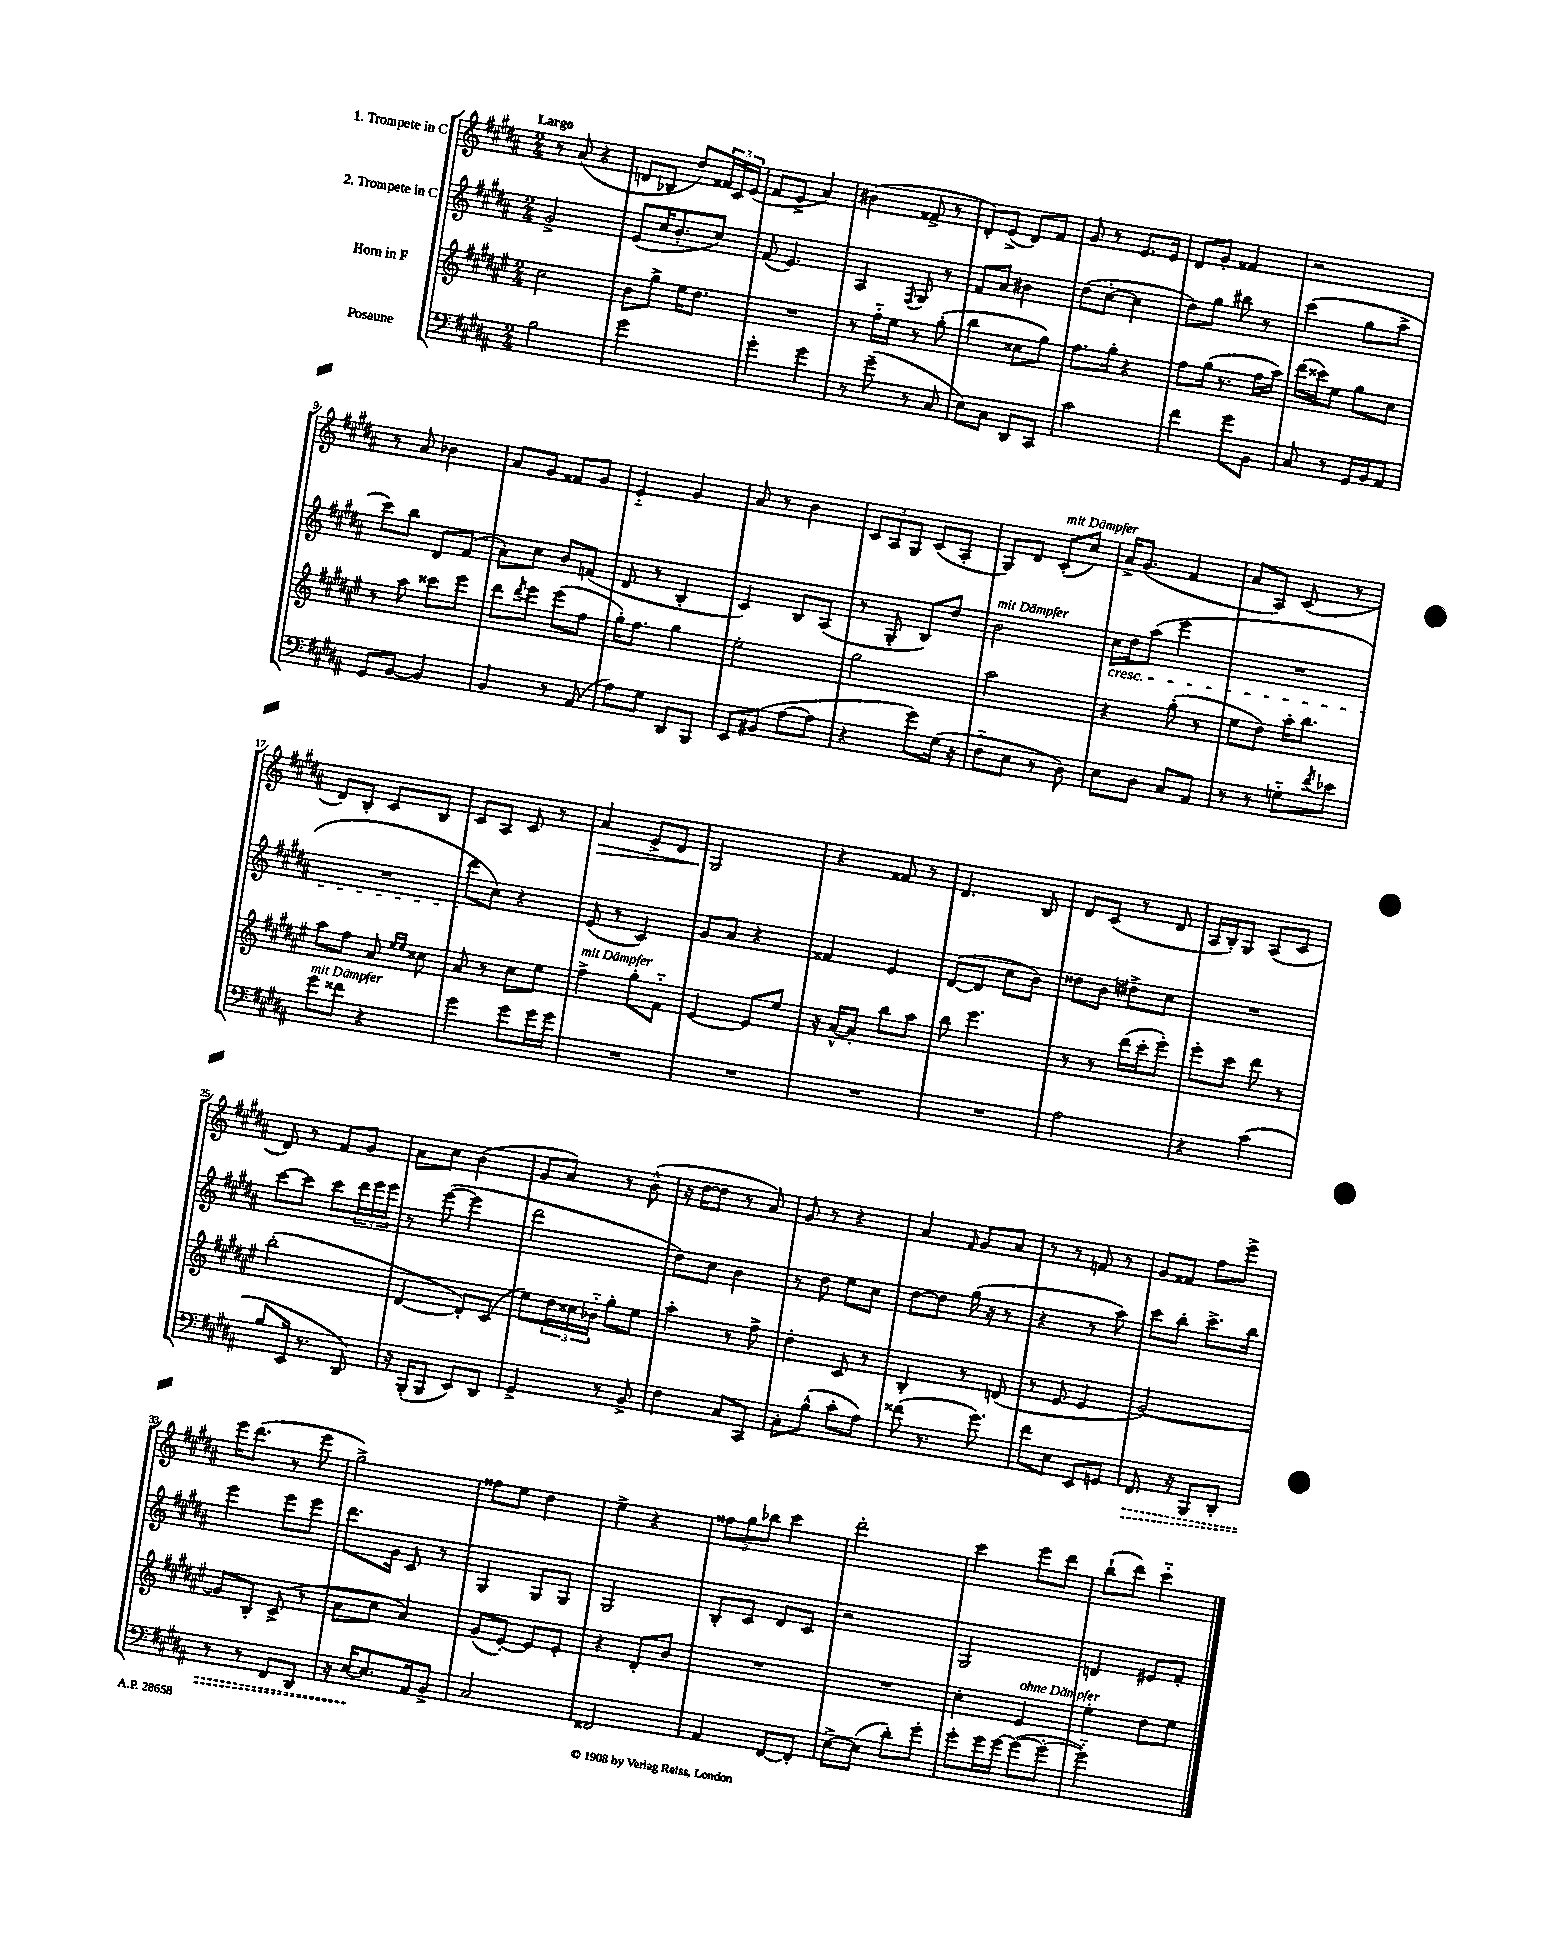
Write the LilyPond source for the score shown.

<<
\new StaffGroup <<
\new Staff = "s0" \with { instrumentName = "1. Trompete in C" } {
    \clef treble \key b \major \numericTimeSignature \time 2/4 \tempo "Largo"
    r8 ais'8( r4 |
    d'8 bes8 dis''8) \tuplet 3/2 { fisis'16 cis'16 e'16( } |
    fis'8 e'8-> ais'4) |
    bis'4( fisis'8-> r8 |
    dis'8-.) e'8->( dis'8) fis'8 |
    gis'8 r8 e'8. e'16 |
    dis'8 gis'8-. fisis'4 |
    r2 |
    r8 ais'8 bes'4 |
    ais'8 gis'8 fisis'8 gis'8 |
    e'4-_ gis'4 |
    ais'8 r8 b'4 |
    \tuplet 3/2 { cis'8 ais8 gis8 } cis'8( ais8-. |
    gis8) dis'8 cis'8-.^\markup { \italic "mit Dämpfer" }( cis''8) |
    ais'16-> gis'8.( fis'4 |
    ais'8 ais8) cis'8( r8 |
    dis'8) b8-. cis'8 b8 |
    cis'8 ais8 cis'8 r8 |
    ais'4\> e'8-> dis'8 |
    gis2\! |
    r4 fisis'8 r8 |
    dis'4. b8 |
    dis'8 cis'8( r8 dis'8 |
    ais16 b16-.) gis8 ais8( cis'8 |
    dis'8) r8 fis'8 gis'8 |
    ais'8 cis''8 b'4( |
    gis'8 ais'8) r8 b'8-^( |
    r16 dis''16~ dis''8 r8 ais'8) |
    gis'8 r8 r4 |
    ais'4 \grace { fis'16 } gis'8 ais'8 |
    r8 r8 f'8 r8 |
    gis'8 fisis'8 fis''8 e'''8-> |
    e'''16 dis'''8.( r8 e'''8 |
    gis''2->) |
    fisis''8 e''8 dis''4 |
    e''4-> r4 |
    \tuplet 3/2 { fisis''8 gis''8 bes''8 } cis'''4 |
    dis'''2-. |
    cis'''4 e'''8 dis'''8 |
    b''8-!( dis'''8) cis'''4-_ \bar "|." |
}
\new Staff = "s1" \with { instrumentName = "2. Trompete in C" } {
    \clef treble \key b \major \numericTimeSignature \time 2/4
    gis'2-> |
    e'8( cis''16 b'8.-. cis''8) |
    fis'8( e'4.) |
    ais4 \acciaccatura { fis8 } gis8 r8 |
    fis'8 ais'8 bis'4 |
    dis''8( cis''8~-. cis''4 |
    dis''8) gis''8 bis''8 r8 |
    cis'''4( gis''8 ais''8-> |
    cis'''8) b''8 dis'8 fis'8( |
    ais'8-.) cis''8 b'8 f'8( |
    dis'8 r8 b4-. |
    cis'4) b8 ais8( |
    r8 gis8-. b8) dis''8 |
    b'2^\markup { \italic "mit Dämpfer" } |
    cis''16\cresc dis''16 ais''8( e'''4 |
    R2 |
    R2 |
    dis'''8\! cis''8) r4 |
    e'8( r8 cis'4) |
    gis'8 ais'8 r4 |
    fisis'4 e'4 |
    dis'8~( dis'8 cis''8 b'8) |
    disis''8 b'8 dis''8-> cis''8 |
    R2 |
    cis'''8~ cis'''8 cis'''8 \tuplet 3/2 { dis'''16 e'''16 e'''16 } |
    r8 e'''8~( e'''4 |
    dis'''2 |
    dis''8) cis''8 b'4 |
    r8 dis''8 e''8 cis''8 |
    dis''8~ dis''8 gis''16( r16 r8 |
    r4 r8 ais''8) |
    cis'''8 b''8-. cis'''8.-> b''16 |
    e'''4 e'''8 e'''8 |
    dis'''8. gis'16 cis'8 r8 |
    gis4 gis8 gis8 |
    gis2 |
    b8-. cis'8 dis'8 cis'8 |
    r2 |
    gis2 |
    d'4 eis'8 fis'8-. \bar "|." |
}
\new Staff = "s2" \with { instrumentName = "Horn in F" } {
    \clef treble \key fis \major \numericTimeSignature \time 2/4
    cis''2 |
    b'8 gis''8-> eis''16 dis''8. |
    R2 |
    r8 fis''16-_ eis''16 r8 gis''8-.( |
    b''4 cisis''8 gis''8) |
    fis''8. gis''16-. r4 |
    fis''8 gis''16( r8. fis''16 ais''16) |
    dis'''16( cisis'''16) eis''8 gis''8 cis''8 |
    r8 ais''8 cisis'''8 eis'''8 |
    dis'''8 \acciaccatura { dis'''8 } eis'''8 eis'''8( fis''8 |
    gis''16-.) fis''8. gis''4 |
    eis''2-. |
    gis''2 |
    ais''2 |
    r4 gis''8-.( r8 |
    eis''8 dis''8) ais''16-. b''8. |
    ais''8 fis''8 ais'8 \grace { eis''16 eis''16 } cisis''8 |
    ais'8 r8 cis''8 eis''8 |
    fis''4->^\markup { \italic "mit Dämpfer" } gis''8-. fis'8-_ |
    eis'4~ eis'8 eis''8 |
    r16 ais'16~-^ ais'8-. b''8 ais''8 |
    b''8 eis'''4. |
    r8 r8 dis'''16( cis'''16-. eis'''8-.) |
    eis'''8-. cis'''8 dis'''8 r8 |
    b''2-.( |
    dis'4~ dis'8-.) cis'8( |
    eis''8) \tuplet 3/2 { dis''16 cisis''16 bes'16-_ } gis''8-. eis''8 |
    ais''4-. r8 fis''8-> |
    dis''4-. cis'8 r8 |
    b4-. r8 d'8( |
    r8 eis'8 eis'4 |
    gis'2~) |
    gis'8 b8-. cis'8->( r8 |
    ais'8 cis''8 ais'4) |
    gis'8( eis'8~-.) eis'8 eis'8-. |
    r4 dis'8-. b'8 |
    R2 |
    R2 |
    cis''4-. eis'4^\markup { \italic "ohne Dämpfer" } |
    eis''4-. dis''8 eis''8 \bar "|." |
}
\new Staff = "s3" \with { instrumentName = "Posaune" } {
    \clef bass \key b \major \numericTimeSignature \time 2/4
    b2 |
    gis'2 |
    gis'4-. gis'4 |
    r8 gis'8--( r8 cis8 |
    e8) cis8 dis,8 cis,8 |
    cis'2 |
    fis'4 gis'8 b,8 |
    cis8 r8 gis,16 b,16 ais,8 |
    gis,8 b,8~ b,4 |
    b,4 r8 ais,8( |
    ais8) gis8 dis,8 b,,8 |
    e,8 bis,8( ais8~ ais8 |
    r4 gis'8) gis16( r16 |
    fis8-_ e8 r8 dis8) |
    e8 dis8 cis8 ais,8 |
    r8 r8 g8-_ \acciaccatura { fis'8 } ees'8 |
    gis'8^\markup { \italic "mit Dämpfer" } fisis'8 r4 |
    gis'4 gis'8 gis'16 gis'16 |
    R2 |
    R2 |
    R2 |
    R2 |
    ais2 |
    r4 cis'4( |
    b8 e,16 r8. dis,8) |
    r16 b,,16-.( b,,8 e,8) dis,8 |
    gis,4-> r8 b,8-> |
    fis4 cis8 cis,8 |
    cis8-. b8-^( cis'8-. ais8) |
    fisis'8( r8. gis'8.) |
    fis'8 e8 e,8 g,8 |
    \once \override Hairpin.style = #'dashed-line fis,8.\> r16 b,,8 dis,8-. |
    r8 r8 fis,8 dis,8 |
    r16 e16~\! e8. ais,16 b,8-> |
    cis2 |
    fisis,2 |
    ais,4 fis,8~ fis,8-. |
    e8~-> e8( dis'8-.) gis'8-. |
    gis'8-. gis'16 gis'16~ gis'8~( gis'8~-. |
    gis'2-_) \bar "|." |
}
>>
>>
